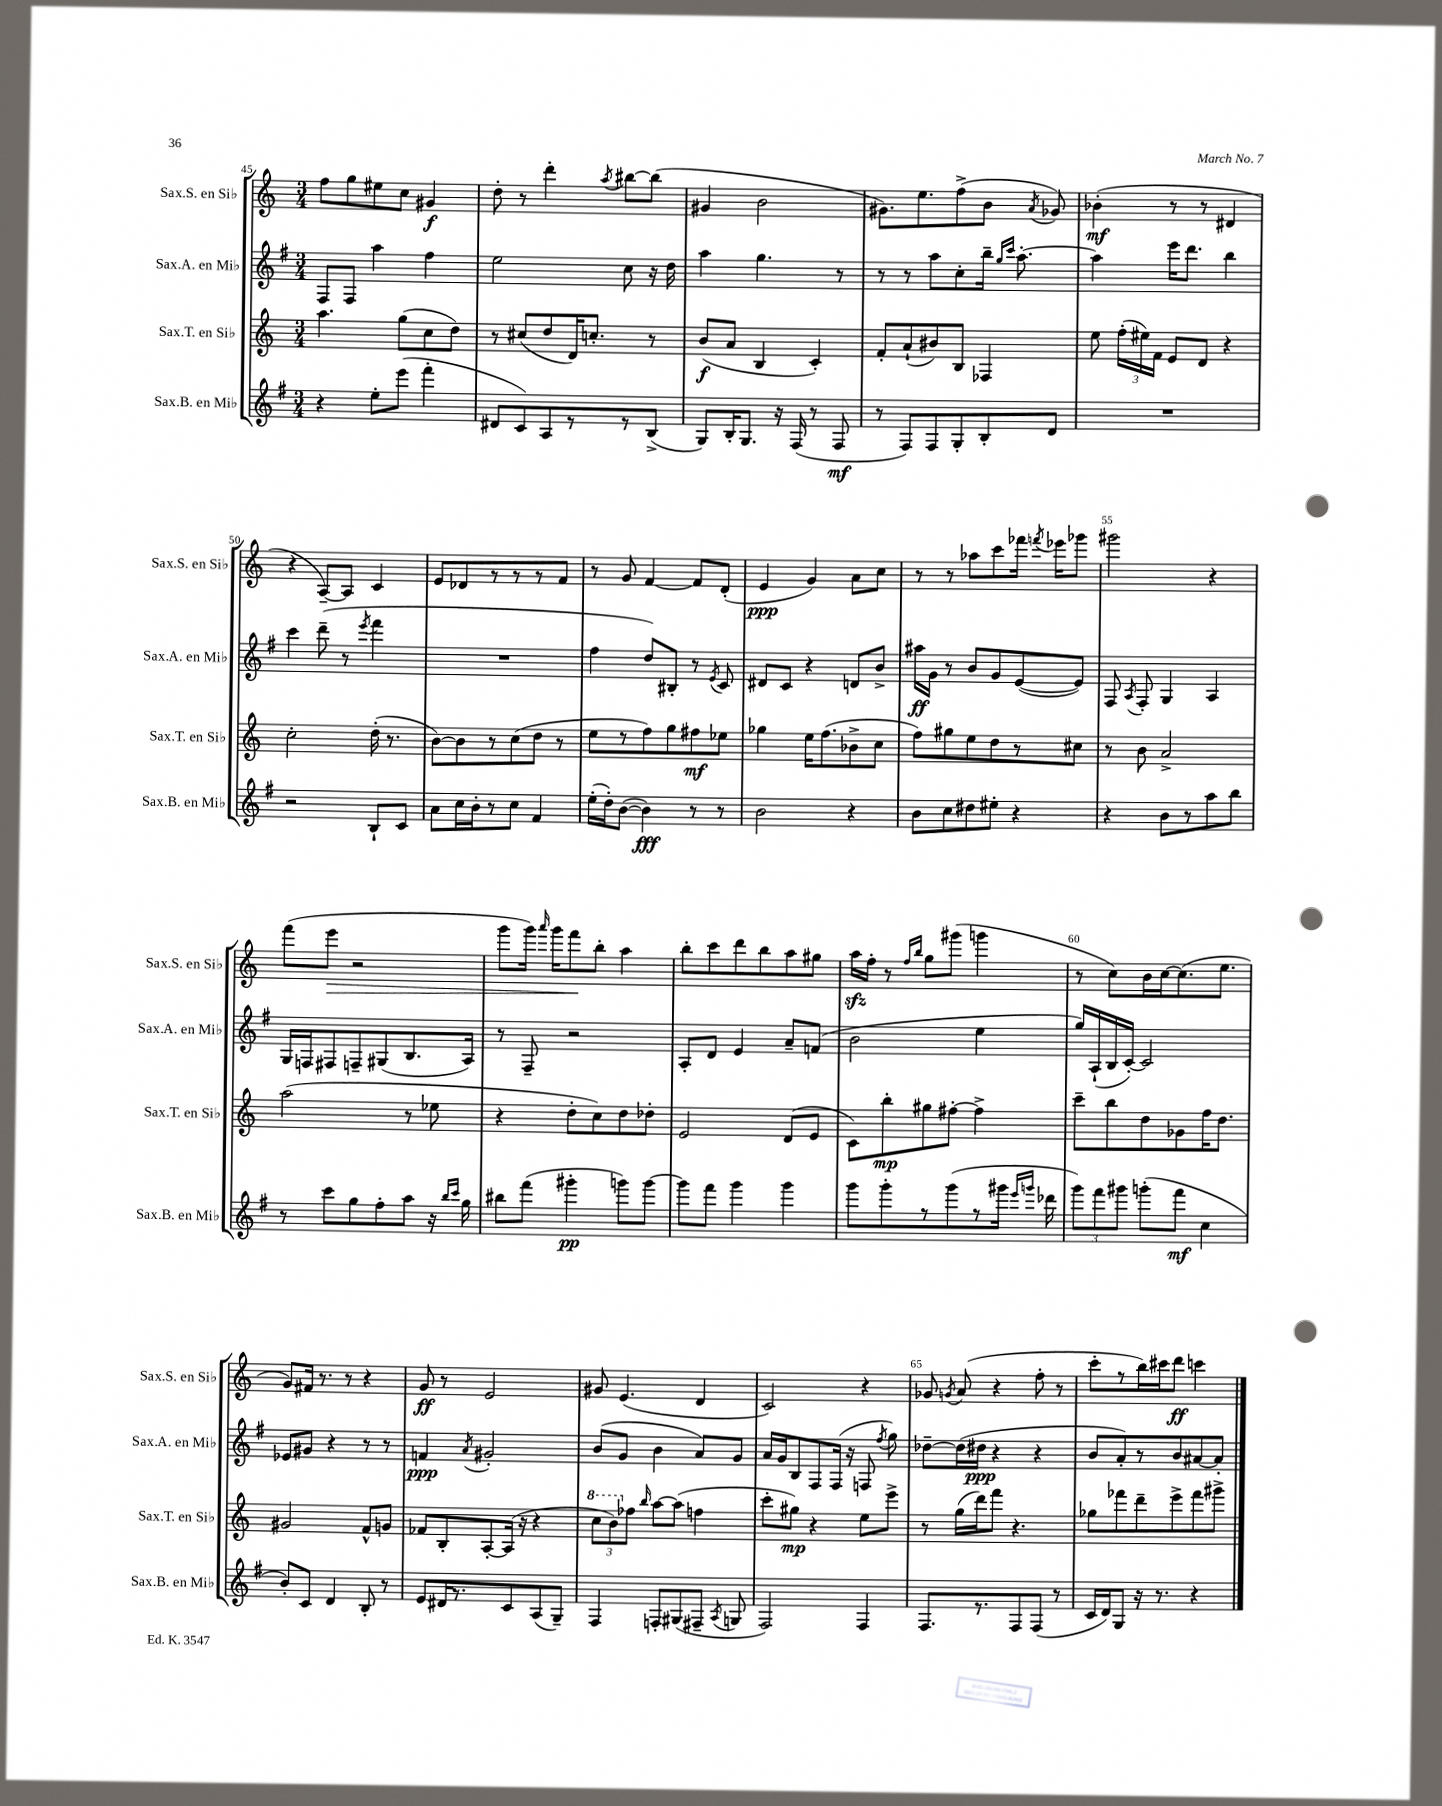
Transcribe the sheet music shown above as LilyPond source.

<<
\new StaffGroup <<
\new Staff = "s0" \with { instrumentName = "Sax.S. en Sib" shortInstrumentName = "Sax.S. en Sib" } {
    \clef treble \key c \major \numericTimeSignature \time 3/4
    \autoBeamOff f''8[ g''8 eis''8 c''8] gis'4\f |
    d''8-. r8 d'''4-. \acciaccatura { a''8 } bis''8[~ bis''8]( |
    gis'4 b'2 |
    gis'8.[) e''8. f''8->( b'8] \acciaccatura { a'8 } ges'8) |
    bes'4-.\mf( r8 r8 dis'4 |
    r4 a8[~--) a8] c'4 |
    e'8[ des'8 r8 r8 r8 f'8] |
    r8 g'8 f'4~ f'8[ d'8]-.( |
    e'4\ppp g'4) a'8[ c''8] |
    r8 r8 aes''8[ c'''8 fes'''16] \acciaccatura { f'''8 } ees'''16[ ges'''8] |
    gis'''2 r4 |
    f'''8[( e'''8]\> r2 |
    g'''8[ g'''16]) \grace { a'''16 } g'''16[ f'''8\! b''8]-. a''4 |
    b''8[-. c'''8 d'''8 b''8 a''8 gis''8] |
    a''16[\sfz f''16]-. r8 \grace { f''16[ b''16] } g''8[ gis'''8]( g'''4 |
    r8 c''8[) b'16 c''16~ c''8.( e''8.] |
    g'8[) fis'16] r8. r8 r4 |
    g'8\ff r8 e'2 |
    gis'8 e'4.( d'4 |
    c'2) r4 |
    ges'8 \acciaccatura { g'8 } a'8( r4 f''8-. r8 |
    c'''8[-. r8 b''16) cis'''16 d'''8]\ff c'''4 \bar "|." |
}
\new Staff = "s1" \with { instrumentName = "Sax.A. en Mib" shortInstrumentName = "Sax.A. en Mib" } {
    \clef treble \key g \major \numericTimeSignature \time 3/4
    \autoBeamOff fis8[ fis8] a''4 fis''4 |
    e''2 c''8 r16 d''16 |
    a''4 g''4. r8 |
    r8 r8 a''8[ c''8-. b''16]-- \grace { g''16[ c'''16] } a''8.~-. |
    a''4 e'''16[ d'''8.] b''4 |
    c'''4 d'''8--( r8 \acciaccatura { e'''8 } fis'''4 |
    R2. |
    fis''4 d''8[) bis8]-. r8 \acciaccatura { e'8 } c'8 |
    dis'8[ c'8] r4 d'8[ b'8]-> |
    ais''16[\ff g'16] r8 b'8[ g'8 e'8~( e'8]) |
    fis8 \acciaccatura { a8 } fis8-. g4 a4 |
    g16[ f16 fis8 f8-- gis8( b8. a16]) |
    r8 fis8-- r2 |
    a8[-. d'8] e'4 a'8[-- f'8]( |
    b'2 e''4 |
    g''16[) a16-!( b16 c'16]~-.) c'2 |
    ees'8[ gis'8] r4 r8 r8 |
    f'4\ppp \acciaccatura { a'8 } gis'2-. |
    b'8[( g'8] b'4 a'8[) g'8] |
    a'16[ g'16 b8 fis8 fis16]( r16 f8 \acciaccatura { fis''8 } g''8) |
    des''8[~-- des''16( dis''16]\ppp r4 r4 |
    b'8[ a'8-.) r8 b'8 ais'8~ ais'8]-. \bar "|." |
}
\new Staff = "s2" \with { instrumentName = "Sax.T. en Sib" shortInstrumentName = "Sax.T. en Sib" } {
    \clef treble \key c \major \numericTimeSignature \time 3/4
    \autoBeamOff a''4. g''8[( c''8 d''8]) |
    r8 cis''8[( d''8 d'16) c''8.]-. r8 |
    b'8[\f( a'8] b4 c'4-.) |
    f'8[-. a'8-!( bis'8) b8] fes4 |
    e''8 \tuplet 3/2 { f''16[-.( eis''16) f'16] } e'8[ d'8] r4 |
    c''2-. d''16-.( r8. |
    b'8[~) b'8 r8 c''8( d''8] r8 |
    e''8[ r8 f''8) g''8 fis''8\mf ees''8] |
    ges''4 e''16[ f''8.( bes'8-> c''8] |
    f''8[) gis''8 e''8 d''8 r8 cis''8] |
    r8 b'8 a'2-> |
    a''2( r8 ees''8 |
    r4 d''8[-. c''8) d''8 des''8]-. |
    e'2 d'8[( e'8] |
    c'8[) b''8-.\mp gis''8 fis''8]~-. fis''4-> |
    c'''8[-- b''8 d''8 ges'8 f''16 d''8.] |
    gis'2 f'8[-^ g'8] |
    fes'8[ b8-. a8~-. a16]( r16 r4 |
    \tuplet 3/2 { \ottava #1 c'''8[ b''8) \ottava #0 fes''8] } \grace { b''16 } a''8[~ a''8]( f''4 |
    c'''8[-. gis''8]\mp) r4 e''8[ e'''8]-> |
    r8 g''16[( d'''16) f'''8] r4. |
    ges''8[ fes'''8 d'''8-- e'''8-> fes'''8 gis'''8]-> \bar "|." |
}
\new Staff = "s3" \with { instrumentName = "Sax.B. en Mib" shortInstrumentName = "Sax.B. en Mib" } {
    \clef treble \key g \major \numericTimeSignature \time 3/4
    \autoBeamOff r4 e''8[-. e'''8]( fis'''4-. |
    dis'8[ c'8) a8 r8 r8 b8]->( |
    g8[) b16-. g8.] r16 fis16( r8 fis8\mf |
    r8 fis8[) fis8 g8-. b8-. d'8] |
    R2. |
    r2 b8[-! c'8] |
    a'8[ c''16 b'16-. r8 c''8] fis'4 |
    e''16[-.( d''16-.) b'8]~( b'4\fff) r8 r8 |
    b'2 r4 |
    b'8[ c''8 dis''8 eis''8]-. r4 |
    r4 b'8[ r8 a''8 b''8] |
    r8 c'''8[ g''8 fis''8-. a''8] r16 \grace { b''16[ c'''16] } g''16 |
    bis''8[ fis'''8]( gis'''4-.\pp g'''8[) g'''8]~ |
    g'''8[ fis'''8] g'''4 g'''4 |
    g'''8[ g'''8-. r8 g'''8( r8 gis'''16] \grace { e'''16[ g'''16] } des'''16 |
    \tuplet 3/2 { g'''8[) fis'''8 gis'''8] } g'''8[-.( fis'''8]\mf c''4 |
    b'8[-.) c'8] d'4 b8-. r8 |
    e'8[ dis'16 r8. c'8 a8( g8]--) |
    fis4 f8[-. gis8( fis8]-- \acciaccatura { a8 } g8 |
    fis2) fis4 |
    fis8.[ r8. fis8 fis8]( r8 |
    c'16[ d'16) g8] r16 r8. r4 \bar "|." |
}
>>
>>
\layout { \context { \Score currentBarNumber = #45 \override BarNumber.break-visibility = ##(#f #t #t) barNumberVisibility = #(every-nth-bar-number-visible 5) } }
